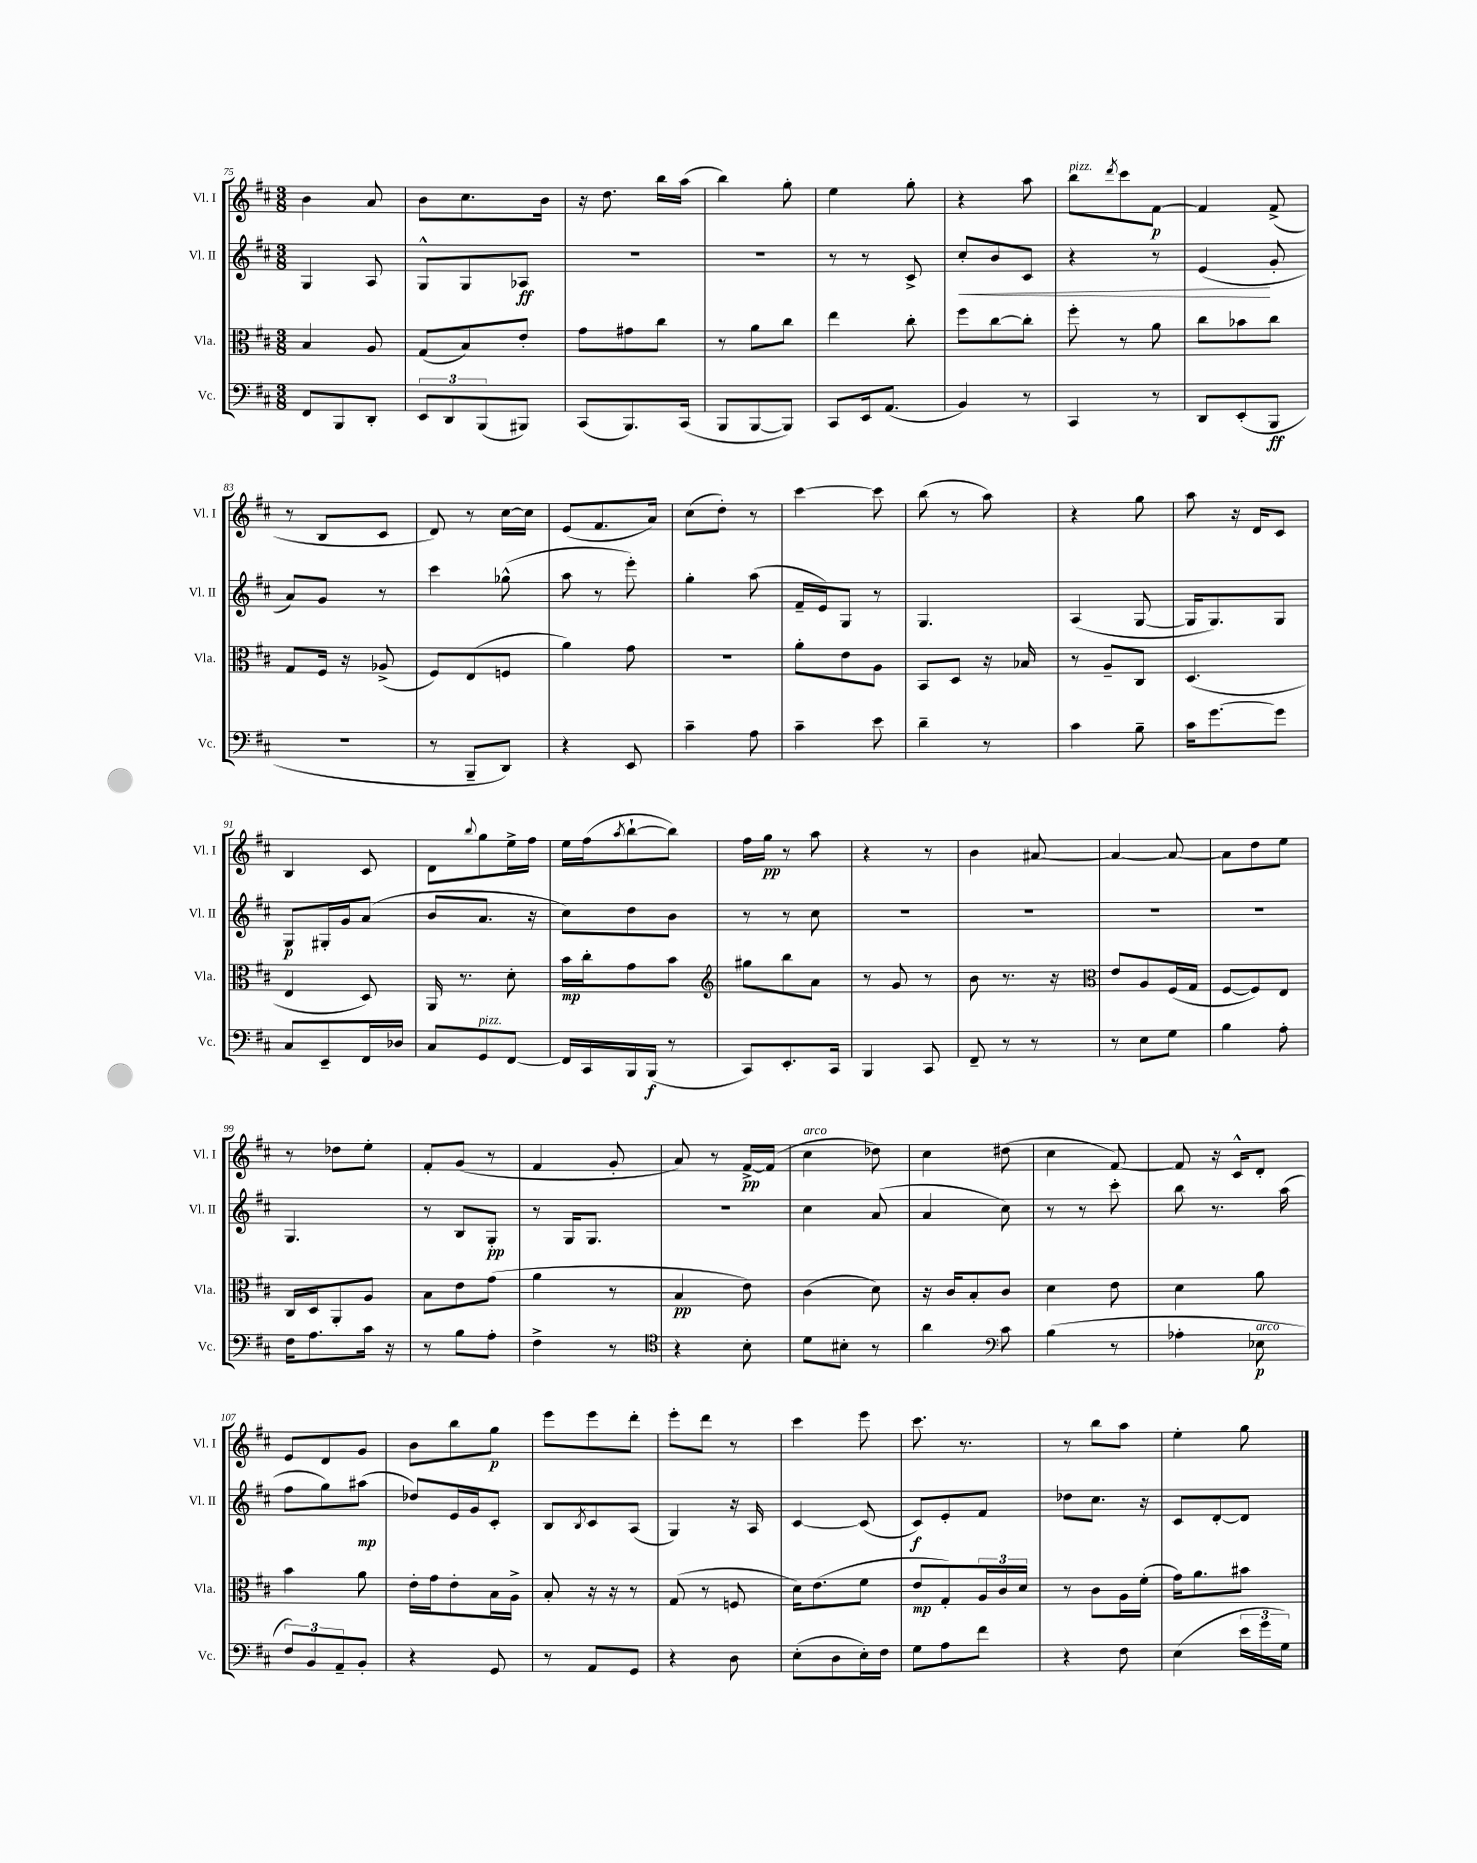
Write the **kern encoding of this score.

**kern	**dynam	**kern	**dynam	**kern	**dynam	**kern	**dynam
*part4	*part4	*part3	*part3	*part2	*part2	*part1	*part1
*staff4	*staff4	*staff3	*staff3	*staff2	*staff2	*staff1	*staff1
*I"Vc.	*	*I"Vla.	*	*I"Vl. II	*	*I"Vl. I	*
*I'Vc.	*	*I'Vla.	*	*I'Vl. II	*	*I'Vl. I	*
*clefF4	*	*clefC3	*	*clefG2	*	*clefG2	*
*k[f#c#]	*	*k[f#c#]	*	*k[f#c#]	*	*k[f#c#]	*
*M3/8	*	*M3/8	*	*M3/8	*	*M3/8	*
=75	=75	=75	=75	=75	=75	=75	=75
8FF#/L	.	4B/	.	4G/	.	4b\	.
8BBB/	.	.	.	.	.	.	.
8DD'/J	.	8A/	.	8A/	.	8a/	.
=76	=76	=76	=76	=76	=76	=76	=76
12EE/L	.	(8G/L	.	8G^^/L	.	8b\L	.
12DD/	.	.	.	.	.	.	.
.	.	8B/)	.	8G/	.	8.cc#\	.
(12BBB/	.	.	.	.	.	.	.
8BBB#X/J)	.	8e'/J	.	8A-X/J	ff	.	.
.	.	.	.	.	.	16b\Jk	.
=77	=77	=77	=77	=77	=77	=77	=77
(8CC#/L	.	8g\L	.	4.r	.	16r	.
.	.	.	.	.	.	8.dd\	.
8.BBB/)	.	8g#X\	.	.	.	.	.
.	.	8cc#\J	.	.	.	16bb\LL	.
(16CC#/Jk	.	.	.	.	.	(16aa\JJ	.
=78	=78	=78	=78	=78	=78	=78	=78
8BBB/L	.	8r	.	4.r	.	4bb\)	.
[8BBB/	.	8a\L	.	.	.	.	.
8BBB/J])	.	8cc#\J	.	.	.	8gg'\	.
=79	=79	=79	=79	=79	=79	=79	=79
8CC#/L	.	4ee\	.	8r	.	4ee\	.
16EE/k	.	.	.	8r	.	.	.
(8.AA/J	.	.	.	.	.	.	.
.	.	8cc#'\	.	8c#^/	.	8gg'\	.
=80	=80	=80	=80	=80	=80	=80	=80
!	!	!	!	!	!LO:HP:b	!	!
4BB/)	.	8ff#\L	.	8cc#'/L	<	4r	.
.	.	[8cc#\	.	8b/	.	.	.
8r	.	8cc#'\J]	.	8c#/J	.	8aa\	.
=81	=81	=81	=81	=81	=81	=81	=81
!	!	!	!	!	!	!LO:TX:a:i:t=pizz.	!
4CC#/	.	8ff#'\	.	4r	.	8bb\L	.
.	.	.	.	.	.	8qddd/	.
.	.	8r	.	.	.	8ccc#\	.
8r	.	8a\	.	8r	.	[8f#\J	p
=82	=82	=82	=82	=82	=82	=82	=82
8DD/L	.	8cc#\L	.	(4e/	.	4f#/]	.
(8EE'/	.	8b-X\	.	.	.	.	.
8BBB/J	ff	8cc#\J	.	8g'/	[	(8f#^/	.
!!LO:LB:g=z
=83	=83	=83	=83	=83	=83	=83	=83
4.r	.	8G/L	.	8a/L)	.	8r	.
.	.	16F#/Jk	.	8g/J	.	8B/L	.
.	.	16r	.	.	.	.	.
.	.	(8A-X^/	.	8r	.	8c#/J	.
=84	=84	=84	=84	=84	=84	=84	=84
8r	.	8F#/L)	.	4ccc#\	.	8d/)	.
8BBB~/L	.	(8E/	.	.	.	8r	.
8DD/J)	.	8Fn/J	.	(8gg-X^^\	.	[16cc#\LL	.
.	.	.	.	.	.	16cc#\JJ]	.
=85	=85	=85	=85	=85	=85	=85	=85
4r	.	4a\)	.	8aa\	.	(8e/L	.
.	.	.	.	8r	.	8.f#/	.
8EE/	.	8g\	.	8eee'\)	.	.	.
.	.	.	.	.	.	16a/Jk)	.
=86	=86	=86	=86	=86	=86	=86	=86
4c#~\	.	4.r	.	4gg'\	.	(8cc#\L	.
.	.	.	.	.	.	8dd'\J)	.
8A\	.	.	.	(8aa\	.	8r	.
=87	=87	=87	=87	=87	=87	=87	=87
4c#~\	.	8a'\L	.	16f#~/LL	.	[4ccc#\	.
.	.	.	.	16e/J)	.	.	.
.	.	8e\	.	8G/J	.	.	.
8e\	.	8A\J	.	8r	.	8ccc#\]	.
=88	=88	=88	=88	=88	=88	=88	=88
4d~\	.	8BB/L	.	4.G/	.	(8bb\	.
.	.	8D/J	.	.	.	8r	.
8r	.	16r	.	.	.	8aa\)	.
.	.	16B-X/	.	.	.	.	.
=89	=89	=89	=89	=89	=89	=89	=89
4c#\	.	8r	.	(4A/	.	4r	.
.	.	8A~/L	.	.	.	.	.
8B~\	.	8C#/J	.	[8G/	.	8gg\	.
=90	=90	=90	=90	=90	=90	=90	=90
16c#\KL	.	(4.D/	.	16G/KL]	.	8aa\	.
[8.g\	.	.	.	8.G/)	.	.	.
.	.	.	.	.	.	16r	.
.	.	.	.	.	.	16d/KL	.
8g\J]	.	.	.	8G/J	.	8c#/J	.
!!LO:LB:g=z
=91	=91	=91	=91	=91	=91	=91	=91
8C#/L	.	4E/	.	8G/L	p	4B/	.
8EE~/	.	.	.	16G#X'/L	.	.	.
.	.	.	.	16g/J	.	.	.
16FF#/L	.	8D/)	.	(8a/J	.	8c#/	.
16D-X/JJ	.	.	.	.	.	.	.
=92	=92	=92	=92	=92	=92	=92	=92
8C#/L	.	16AA/	.	8b/L	.	8d\L	.
.	.	8.r	.	.	.	.	.
.	.	.	.	.	.	8qqbb/	.
!LO:TX:a:i:t=pizz.	!	!	!	!	!	!	!
8GG/	.	.	.	8.a/J	.	8gg\	.
[8FF#/J	.	8d'\	.	.	.	16ee^\L	.
.	.	.	.	16r	.	16ff#\JJ	.
=93	=93	=93	=93	=93	=93	=93	=93
16FF#/LL]	.	16b\LL	mp	8cc#\L)	.	16ee\LL	.
16CC#/	.	16cc#'\J	.	.	.	(16ff#\J	.
.	.	.	.	.	.	8qaa/	.
16BBB/	.	8g\	.	8dd\	.	[8bb`\	.
(16BBB/JJ	f	.	.	.	.	.	.
8r	.	8b\J	.	8b\J	.	8bb\J])	.
=94	=94	=94	=94	=94	=94	=94	=94
*	*	*clefG2	*	*	*	*	*
8CC#/L)	.	8gg#X\L	.	8r	.	16ff#\LL	.
.	.	.	.	.	.	16gg\JJ	pp
8.EE'/	.	8bb\	.	8r	.	8r	.
.	.	8a\J	.	8cc#\	.	8aa\	.
16CC#/Jk	.	.	.	.	.	.	.
=95	=95	=95	=95	=95	=95	=95	=95
4BBB/	.	8r	.	4.r	.	4r	.
.	.	8g/	.	.	.	.	.
8CC#/	.	8r	.	.	.	8r	.
=96	=96	=96	=96	=96	=96	=96	=96
8FF#~/	.	8b\	.	4.r	.	4b\	.
8r	.	8.r	.	.	.	.	.
8r	.	.	.	.	.	[8a#X/	.
.	.	16r	.	.	.	.	.
=97	=97	=97	=97	=97	=97	=97	=97
*	*	*clefC3	*	*	*	*	*
8r	.	8e/L	.	4.r	.	4a#/_	.
8E\L	.	8A/	.	.	.	.	.
8G\J	.	(16F#/L	.	.	.	8a#/_	.
.	.	16G/JJ	.	.	.	.	.
=98	=98	=98	=98	=98	=98	=98	=98
4B\	.	[8F#/L	.	4.r	.	8a#\L]	.
.	.	8F#/])	.	.	.	8dd\	.
8A'\	.	8E/J	.	.	.	8ee\J	.
!!LO:LB:g=z
=99	=99	=99	=99	=99	=99	=99	=99
16F#\KL	.	16C#/LL	.	4.G/	.	8r	.
8.A\	.	16D/J	.	.	.	.	.
.	.	8AA'/	.	.	.	8dd-X\L	.
16c#\Jk	.	8A/J	.	.	.	8ee'\J	.
16r	.	.	.	.	.	.	.
=100	=100	=100	=100	=100	=100	=100	=100
8r	.	8B\L	.	8r	.	8f#'/L	.
8B\L	.	8e\	.	8B/L	.	(8g/J	.
8A'\J	.	(8g\J	.	8G'/J	pp	8r	.
=101	=101	=101	=101	=101	=101	=101	=101
4F#^\	.	4a\	.	8r	.	4f#/	.
.	.	.	.	16G/KL	.	.	.
.	.	.	.	8.G/J	.	.	.
8r	.	8r	.	.	.	8g'/	.
=102	=102	=102	=102	=102	=102	=102	=102
*clefC4	*	*	*	*	*	*	*
4r	.	4B/	pp	4.r	.	8a/)	.
.	.	.	.	.	.	8r	.
8B'\	.	8e\)	.	.	.	[16f#^/LL	pp
.	.	.	.	.	.	(16f#/JJ]	.
=103	=103	=103	=103	=103	=103	=103	=103
!	!	!	!	!	!	!LO:TX:a:i:t=arco	!
8d\L	.	(4c#\	.	4cc#\	.	4cc#\	.
8B#X'\J	.	.	.	.	.	.	.
8r	.	8d\)	.	(8a/	.	8dd-X\)	.
=104	=104	=104	=104	=104	=104	=104	=104
4a\	.	16r	.	4a/	.	4cc#\	.
.	.	16c#/KL	.	.	.	.	.
.	.	8B'/	.	.	.	.	.
*clefF4	*	*	*	*	*	*	*
8c#\	.	8c#/J	.	8cc#\)	.	(8dd#X\	.
=105	=105	=105	=105	=105	=105	=105	=105
(4B\	.	4d\	.	8r	.	4cc#\	.
.	.	.	.	8r	.	.	.
8r	.	8e\	.	8ccc#'\	.	[8f#/)	.
=106	=106	=106	=106	=106	=106	=106	=106
4A-X'\	.	4d\	.	8bb\	.	8f#/]	.
.	.	.	.	8.r	.	16r	.
.	.	.	.	.	.	16c#^^/KL	.
!LO:TX:a:i:t=arco	!	!	!	!	!	!	!
8E-X\	p	8a\	.	.	.	8d'/J	.
.	.	.	.	(16aa\	.	.	.
!!LO:LB:g=z
=107	=107	=107	=107	=107	=107	=107	=107
12F#/L)	.	4b\	.	8ff#\L	.	8e/L	.
12BB/	.	.	.	.	.	.	.
.	.	.	.	8gg\)	.	8d/	.
12AA~/	.	.	.	.	.	.	.
8BB'/J	.	8a\	.	(8aa#X\J	mp	8g/J	.
=108	=108	=108	=108	=108	=108	=108	=108
4r	.	16e'\LL	.	8dd-X/L)	.	8b\L	.
.	.	16g\J	.	.	.	.	.
.	.	8e'\	.	16e/L	.	8bb\	.
.	.	.	.	16g/J	.	.	.
8GG/	.	16B\L	.	8c#'/J	.	8gg\J	p
.	.	16A^\JJ	.	.	.	.	.
=109	=109	=109	=109	=109	=109	=109	=109
8r	.	8B'/	.	8B/L	.	8eee\L	.
.	.	.	.	8qB/	.	.	.
8AA/L	.	16r	.	8c#/	.	8eee\	.
.	.	16r	.	.	.	.	.
8GG/J	.	8r	.	(8A/J	.	8ddd'\J	.
=110	=110	=110	=110	=110	=110	=110	=110
4r	.	(8G/	.	4G/)	.	8eee'\L	.
.	.	8r	.	.	.	8ddd\J	.
8D\	.	8Fn/	.	16r	.	8r	.
.	.	.	.	16A/	.	.	.
=111	=111	=111	=111	=111	=111	=111	=111
(8E'\L	.	16d\KL)	.	[4c#/	.	4ccc#\	.
.	.	(8.e\	.	.	.	.	.
8D\	.	.	.	.	.	.	.
16E'\L)	.	8f#\J	.	(8c#/]	.	8eee\	.
16F#\JJ	.	.	.	.	.	.	.
=112	=112	=112	=112	=112	=112	=112	=112
8G\L	.	8e/L	mp	8c#/L)	f	8.ccc#\	.
8A\	.	8G'/)	.	8e'/	.	.	.
.	.	.	.	.	.	8.r	.
8f#\J	.	24A/L	.	8f#/J	.	.	.
.	.	24c#/	.	.	.	.	.
.	.	24d/JJ	.	.	.	.	.
=113	=113	=113	=113	=113	=113	=113	=113
4r	.	8r	.	8dd-X\L	.	8r	.
.	.	8c#\L	.	8.cc#\J	.	8bb\L	.
8F#\	.	16A\L	.	.	.	8aa\J	.
.	.	(16f#'\JJ	.	16r	.	.	.
=114	=114	=114	=114	=114	=114	=114	=114
(4E\	.	16g\KL)	.	8c#/L	.	4ee'\	.
.	.	8.a\	.	.	.	.	.
.	.	.	.	[8d'/	.	.	.
24e\LL	.	8b#X\J	.	8d/J]	.	8gg\	.
24g\	.	.	.	.	.	.	.
24G\JJ)	.	.	.	.	.	.	.
==	==	==	==	==	==	==	==
*-	*-	*-	*-	*-	*-	*-	*-
